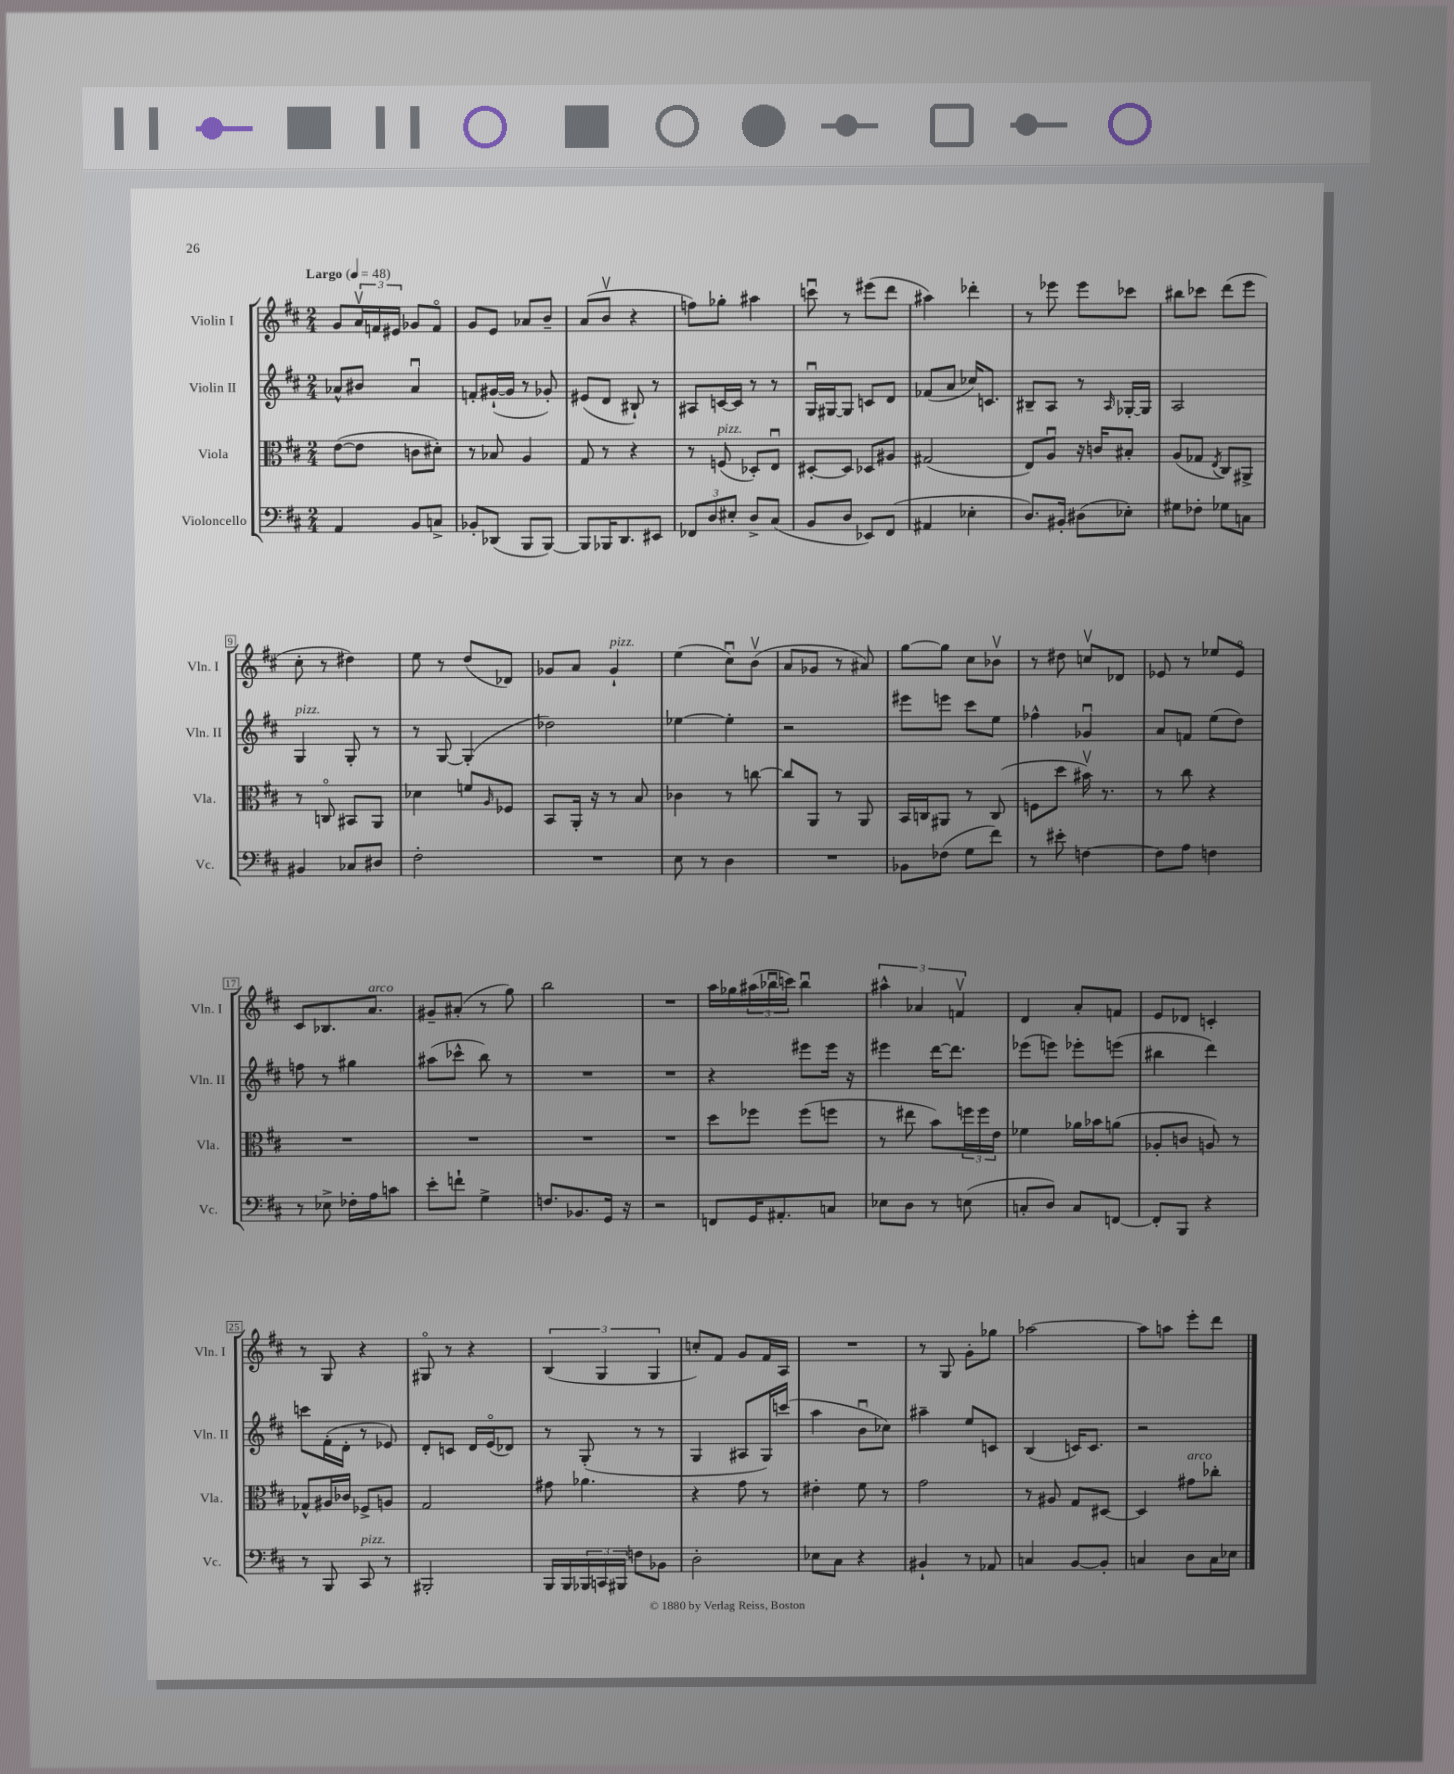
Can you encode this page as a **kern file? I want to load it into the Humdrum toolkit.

**kern	**kern	**kern	**kern
*staff4	*staff3	*staff2	*staff1
*clefF4	*clefC3	*clefG2	*clefG2
*k[f#c#]	*k[f#c#]	*k[f#c#]	*k[f#c#]
*M2/4	*M2/4	*M2/4	*M2/4
*MM48	*MM48	*MM48	*MM48
4AA	([8e	8a-^^	8g
.	8e]	8b#	24av
.	.	.	24f
.	.	.	24e#
8BB	8c	4a-u	8g-
8C^	8d#')	.	8fo
=	=	=	=
8BB-'	8r	8f'	8g
(8DD-	8B-	([16g#`	8e
.	.	16g#]	.
8BBB	4A	8r	8a-
[8BBB)	.	8g-')	8b~
=	=	=	=
8BBB]	8G	(8e#	(8a
16BBB-	8r	8d	8bv
8.DD	.	.	.
.	4r	8B#`)	4r
8EE#	.	8r	.
=	=	=	=
12FF-	8r	8A#	8ff)
12D	.	.	.
.	(8F	[16c	8gg-'
12E#'	.	.	.
.	.	16c]	.
8D^	8D-')	8r	4aa#
(8C#	8Eu	8r	.
=	=	=	=
8BB	[8D#'	16Gu	8cccu
.	.	[16G#	.
8D	8D#]	8G#]	8r
8EE-)	8D-	8c	(8eee#
(8FF#	8A#	8d	8ddd
=	=	=	=
4AA#	(2G#	(8f-	4aa#)
.	.	8a	.
4E-'	.	16cc-)	4ddd-'
.	.	8.c	.
=	=	=	=
8.D)	8E)	8B#~	8r
.	8Au	8A	8eee-
16BB#'	.	.	.
(8D#	16r	8r	8eee-
.	16c	.	.
.	.	16qqA	.
8E-')	8B#'	[16G-'	8ccc-
.	.	16G-]	.
=	=	=	=
8G#	(8A	2A	8bb#
8F-'	8G-	.	8ccc-
.	8qE	.	.
8G-	8C#)	.	(8ddd
8C	8AA#^	.	8eee
=	=	=	=
4BB#	8r	4G	8cc#'
.	8Co	.	8r
8C-	8BB#	8G'	4dd#)
8D#	8AA	8r	.
=	=	=	=
2F#'	4d-	8r	8ee
.	.	[8G	8r
.	8f	(4G']	(8dd
.	16qqA	.	.
.	8F-	.	8d-)
=	=	=	=
2r	8BB	2dd-)	8g-
.	16AA'	.	8a
.	16r	.	.
.	8r	.	4g-`
.	8B	.	.
=	=	=	=
8E	4c-	[4ee-	(4ee
8r	.	.	.
4D	8r	4ee-']	8cc#u)
.	[8cc	.	(8bv
=	=	=	=
2r	8cc]	2r	8a
.	8AA	.	8g-
.	8r	.	8r
.	8AA	.	8a#)
=	=	=	=
8BB-	16BB	8eee#	[8gg
.	16C	.	.
(8F-	8AA#	8eee	8gg]
8G	8r	8ccc#	8cc#
8f#)	(8C	8ee	8b-v
=	=	=	=
8r	8F	4ff-^^	8r
8e#'	8dd	.	8dd#
[4F	16b#v)	4g-u	8ccv
.	8.r	.	.
.	.	.	8d-
=	=	=	=
8F]	8r	8a	8e-
8A	8cc#	8f	8r
4F	4r	(8ee	8ee-
.	.	8dd)	8e-o
=	=	=	=
8r	2r	8ff	8c#
8E-^	.	8r	8.B-
16F-'	.	4gg#	.
16A	.	.	8.a
8c	.	.	.
=	=	=	=
8e'	2r	(8aa#	8g#~
8f`	.	8ccc-^^	(8a#'
4G^	.	8bb)	8r
.	.	8r	8gg)
=	=	=	=
8.F	2r	2r	2bb
8.BB-	.	.	.
16GG	.	.	.
16r	.	.	.
=	=	=	=
2r	2r	2r	2r
=	=	=	=
8FF	8dd	4r	16aa
.	.	.	16gg-
16GG	8ff-	.	(24aa#
.	.	.	24bb-u
8.AA#'	.	.	.
.	.	.	24ccc)
.	(8ff-	8eee#	4bb-u
8C	8ff	16eee#	.
.	.	16r	.
=	=	=	=
8E-	8r	4eee#	6aa#^^
8D	8ee#	.	.
.	.	.	6a-
8r	8b)	[16ddd	.
.	.	8.ddd]	.
.	.	.	6fv
(8E	24ff	.	.
.	24ff	.	.
.	24e	.	.
=	=	=	=
8C'	4f-	(8eee-	4d
8D)	.	8eee)	.
8C	16a-	8eee-'	8a'
.	16b-	.	.
[8FF	(8a	(8eee	8f
=	=	=	=
8FF']	8A-'	4bb#	8e
8BBB	8c	.	8d-
4r	8A)	4ddd)	4c'
.	8r	.	.
=	=	=	=
8r	8G-^^	8ccc	8r
8BBB	16A#	(16f#'	8G
.	16c-	16d'	.
8CC#	8F-^	8r	4r
8r	8A	8e-)	.
=	=	=	=
2BBB#'	2G	8d'	8G#o
.	.	8c	8r
.	.	16d	4r
.	.	(16eo	.
.	.	8d-)	.
=	=	=	=
16BBB	8g#	8r	(6B
16BBB	.	.	.
24BBB-	4.a-	(8G'	.
24CC	.	.	6G
24BBB#	.	.	.
8F	.	8r	.
.	.	.	6G
8BB-	.	8r	.
=	=	=	=
2D'	4r	4G	8cc')
.	.	.	8f#
.	8g	8A#	8g
.	8r	16G)	16f#
.	.	(16ccc	16A
=	=	=	=
8E-	4e#'	4aa	2r
8C#	.	.	.
4r	8f#	8bu	.
.	8r	8cc-)	.
=	=	=	=
4BB#`	2g	4aa#~	8r
.	.	.	8G
8r	.	8ee	8g'
8AA-	.	8c	8gg-
=	=	=	=
4C	8r	(4B	[2aa-
.	8A#	.	.
[8BB	8G	16c)	.
.	.	8.c	.
8BB']	[8D#	.	.
=	=	=	=
4C	4D#]	2r	8aa-]
.	.	.	8aa
8D	8g#	.	8eee'
16C	8cc-'	.	8ddd
16E-	.	.	.
==	==	==	==
*-	*-	*-	*-
